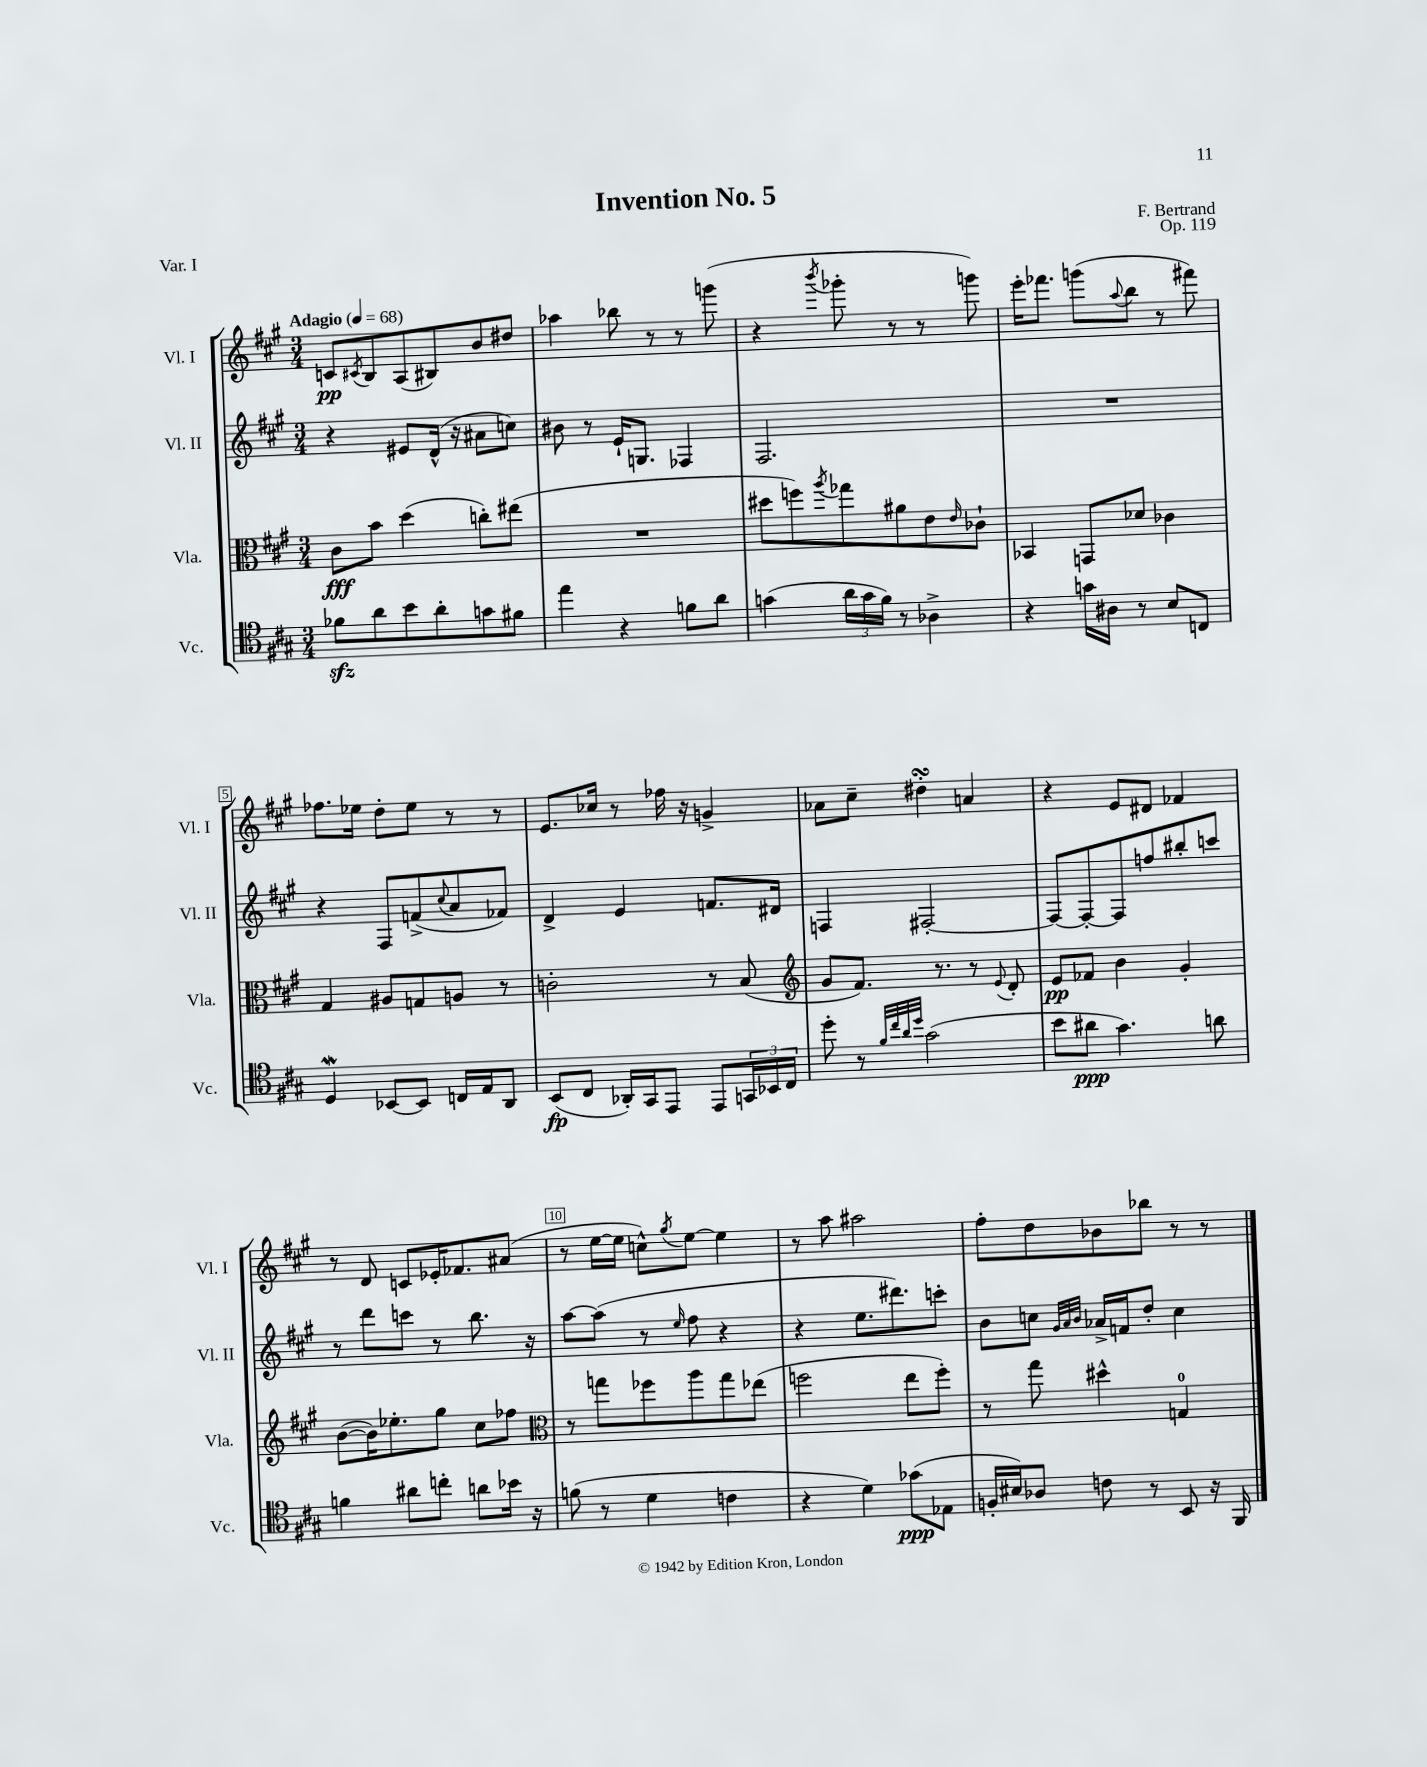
\header { title = "Invention No. 5" composer = "F. Bertrand" opus = "Op. 119" piece = "Var. I" }
<<
\new StaffGroup <<
\new Staff = "s0" \with { instrumentName = "Vl. I" shortInstrumentName = "Vl. I" } {
    \clef treble \key a \major \numericTimeSignature \time 3/4 \tempo "Adagio" 4 = 68
    c'8\pp \acciaccatura { cis'8 } b8 a8( bis8) b'8 dis''8 |
    aes''4 bes''8 r8 r8 g'''8( |
    r4 \acciaccatura { b'''8 } ges'''8-. r8 r8 g'''8) |
    e'''16-. fes'''8. g'''8( \appoggiatura { a''8 } b''8 r8 fis'''8) |
    fes''8. ees''16 d''8-. ees''8 r8 r8 |
    e'8. ces''16 r8 fes''16 r16 g'4-> |
    aes'8 cis''8-- dis''4-.\turn a'4 |
    r4 e'8 dis'8 fes'4 |
    r8 d'8 c'8 ees'16-. fes'8. ais'8( |
    r8 e''16~ e''16 c''8-^) \acciaccatura { gis''8 } e''8~ e''4 |
    r8 a''8 ais''2 |
    fis''8-. d''8 bes'8 bes''8 r8 r8 \bar "|." |
}
\new Staff = "s1" \with { instrumentName = "Vl. II" shortInstrumentName = "Vl. II" } {
    \clef treble \key a \major \numericTimeSignature \time 3/4
    r4 eis'8 d'16-^( r16 ais'8 c''8) |
    bis'8 r8 e'16-! g8. fes4 |
    fis2. |
    R2. |
    r4 fis8 f'8->( \appoggiatura { cis''8 } a'8 fes'8) |
    d'4-> e'4 f'8. dis'16 |
    f4 fis2~-. |
    fis8~ fis8~-. fis8 f''8 bis''8-. c'''8 |
    r8 d'''8 c'''8 r8 b''8. r16 |
    a''8~ a''8( r8 \grace { e''16 } fis''8 r4 |
    r4 e''8. dis'''8.) c'''8-. |
    b'8 c''8 \grace { gis'32 a'32 b'32 } aes'16-> f'16 d''8-. c''4 \bar "|." |
}
\new Staff = "s2" \with { instrumentName = "Vla." shortInstrumentName = "Vla." } {
    \clef alto \key a \major \numericTimeSignature \time 3/4
    cis'8\fff b'8 d''4( c''8-.) eis''8( |
    R2. |
    dis''8 f''8) \acciaccatura { a''8 } ges''8 ais'8 e'8 \grace { e'16 } ces'8-! |
    bes,4 g,8 des'8 ces'4 |
    gis4 ais8 g8 a8 r8 |
    c'2-. r8 b8( |
    \clef treble gis'8 fis'8.) r8. r8 \appoggiatura { e'8 } d'8-. |
    e'8\pp fes'8 b'4 gis'4-. |
    b'8~( b'16) ees''8.-. gis''8 cis''8 fes''8 |
    \clef alto r8 g''8 fes''8 a''8 g''8 ees''8( |
    f''2 e''8 f''8-.) |
    r8 gis''8 dis''4-^ g4-0 \bar "|." |
}
\new Staff = "s3" \with { instrumentName = "Vc." shortInstrumentName = "Vc." } {
    \clef tenor \key a \major \numericTimeSignature \time 3/4
    fes'8\sfz a'8 b'8 a'8-. g'8 fis'8 |
    e''4 r4 f'8 a'8 |
    g'4( \tuplet 3/2 { a'16 g'16 fis'16) } r8 aes4-> |
    r4 g'16 ais16 r8 b8 c8 |
    d4\mordent bes,8~ bes,8 c16 e16 a,8 |
    b,8\fp( cis8 aes,16-.) gis,16 e,8 e,8 \tuplet 3/2 { g,16 bes,16 cis16 } |
    d''8-. r8 \grace { fis'32 cis''32 a'32 d''32 } gis'2( |
    b'8 ais'8\ppp gis'4.) a'8 |
    f'4 ais'8 c''8-. a'8 bes'16 r16 |
    f'8( r8 d'4 c'4 |
    r4 d'4) ges'8\ppp( ees8 |
    f16-. bis16) aes8 c'8 r8 b,8 r16 fis,16 \bar "|." |
}
>>
>>
\layout { \context { \Score \override BarNumber.break-visibility = ##(#f #t #t) barNumberVisibility = #(every-nth-bar-number-visible 5) \override BarNumber.stencil = #(make-stencil-boxer 0.1 0.3 ly:text-interface::print) } }
